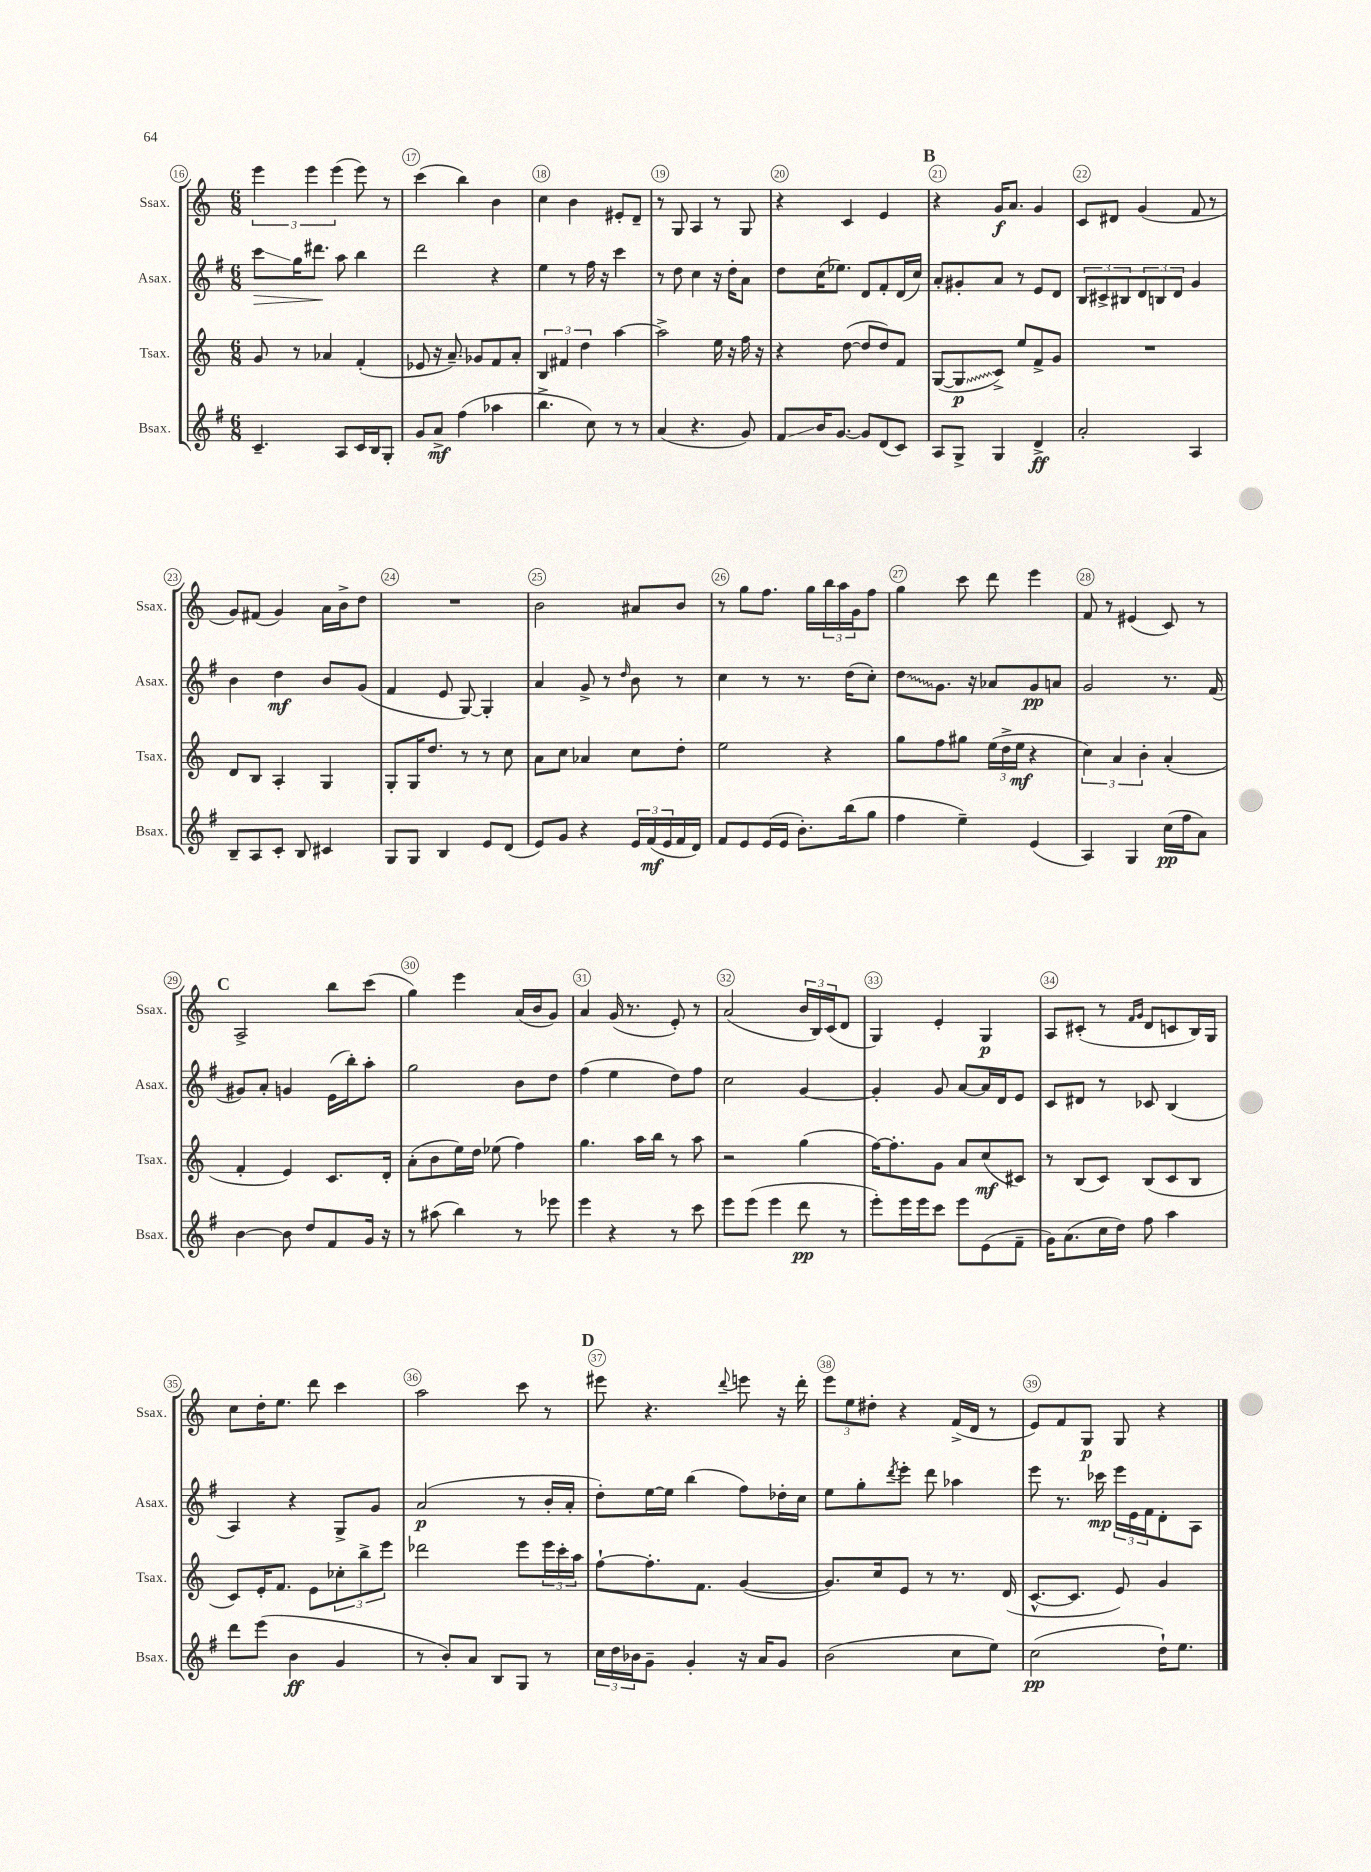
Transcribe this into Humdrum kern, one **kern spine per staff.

**kern	**kern	**kern	**kern
*staff4	*staff3	*staff2	*staff1
*clefG2	*clefG2	*clefG2	*clefG2
*k[f#]	*k[]	*k[f#]	*k[]
*M6/8	*M6/8	*M6/8	*M6/8
4.c~	8g	8ccc	6eee
.	8r	16gg	.
.	.	.	6eee
.	.	8.ddd#	.
.	4a-	.	.
.	.	.	(6eee
8A	.	8aa	.
16c	(4f'	4bb	8eee)
16B	.	.	.
8G'	.	.	8r
=	=	=	=
8g	8e-	2ddd	(4ccc
8a^	16r	.	.
.	8.a~)	.	.
(4ff#	.	.	4bb)
.	8g-	.	.
4aa-	8f	4r	4b
.	8a'	.	.
=	=	=	=
4.bb^	6B	4ee	4cc
.	6f#	.	.
.	.	8r	4b
.	6dd	.	.
8cc)	.	16ff#	.
.	.	16r	.
8r	[4aa	4ccc	8e#'
8r	.	.	8d~
=	=	=	=
(4a	2aa^]	8r	8r
.	.	8dd	8G
4.r	.	4cc	4A
.	16ee	16r	8r
.	16r	16dd'	.
8g)	16ff	8a	8G
.	16r	.	.
=	=	=	=
8f#	4r	8dd	4r
16b	.	(16cc	.
[8.g	.	8.ee-)	.
.	([8dd	.	4c
8g]	8dd]	8d	.
(8d	8dd)	8f#'	4e
8c)	8f	(16d	.
.	.	16cc)	.
=	=	=	=
8A	([8G	8a'	4r
8G^	8G]	8g#'	.
4G	8c^)	8a	16g
.	.	.	8.a
.	8ee	8r	.
4d^	8f^	8e	4g
.	8g	8d	.
=	=	=	=
2a'	2.r	12B	8c
.	.	12c#^	.
.	.	.	8d#
.	.	12B#	.
.	.	12d	(4g
.	.	12B	.
.	.	12d	.
4A	.	4g	8f
.	.	.	8r
=	=	=	=
8B~	8d	4b	8g)
8A	8B	.	(8f#
8c'	4A'	4dd	4g)
8B	.	.	.
4c#	4G	8b	16a
.	.	.	16b^
.	.	(8g	8dd
=	=	=	=
8G	8G'	4f#	2.r
8G	16G	.	.
.	8.dd	.	.
4B	.	8e	.
.	8r	[8G)	.
8e	8r	4G']	.
(8d	8cc	.	.
=	=	=	=
8e)	8a	4a	2b
8g	8cc	.	.
4r	4a-	8g^	.
.	.	8r	.
.	.	16qqdd	.
24e	8cc	8b	8a#
(24f#	.	.	.
24e	.	.	.
16f#	8dd'	8r	8b
16d)	.	.	.
=	=	=	=
8f#	2ee	4cc	8r
8e	.	.	8gg
(16e	.	8r	8.ff
16e	.	.	.
8.b')	.	8.r	.
.	.	.	16gg
.	4r	.	24bb
.	.	.	24aa
(16bb	.	(16dd	.
.	.	.	24g
8gg	.	8cc')	8ff
=	=	=	=
4ff#	8gg	8dd	4gg
.	8ff	8.g	.
4ee~)	8gg#	.	8ccc
.	.	16r	.
.	(24ee	8a-	8ddd
.	24dd^	.	.
.	24ee	.	.
(4e	4r	8g	4eee
.	.	8a	.
=	=	=	=
4A)	6cc)	2g	8f
.	.	.	8r
.	6a	.	.
4G	.	.	(4e#
.	6b'	.	.
(16cc	(4a'	8.r	8c)
16ff#	.	.	.
8a)	.	.	8r
.	.	(16f#	.
=	=	=	=
[4b	4f'	8g#)	2A^
.	.	8a'	.
8b]	4e)	4g	.
8dd	.	.	.
8f#	8.c	(16e	8bb
.	.	16bb')	.
16g	.	8aa'	(8ccc
16r	16d'	.	.
=	=	=	=
8r	(8a'	2gg	4gg)
(8aa#	8b	.	.
4bb)	16ee)	.	4eee
.	16dd	.	.
.	(8ee-	.	.
8r	4ff)	8b	(16a
.	.	.	16b
8eee-	.	8dd	8g)
=	=	=	=
4eee	4.gg	(4ff#	4a
4r	.	4ee	(16g
.	.	.	8.r
.	16aa	.	.
.	16bb	.	.
8r	8r	8dd)	8e')
8ccc	8aa	8ff#	8r
=	=	=	=
8eee	2r	2cc	(2a
(8eee	.	.	.
4eee	.	.	.
8ddd	(4gg	[4g	24b
.	.	.	24B)
.	.	.	(24c
8r	.	.	8d
=	=	=	=
8eee')	[16ff)	4g']	4G)
.	8.ff']	.	.
16eee	.	.	.
16eee	.	.	.
8ccc	8g	8g	4e'
8eee	8a	[8a	.
(8e	(8cc	16a]	4G
.	.	16d	.
8f#~	8c#)	8e	.
=	=	=	=
16g)	8r	8c	8A
(8.a	.	.	.
.	(8B	8d#	(8c#'
16cc	8c)	8r	8r
16dd)	.	.	.
.	.	.	16qqf
.	.	.	16qqg
8ff#	(8B	8c-	8d
4aa	8c	(4B	8c
.	8B	.	16B)
.	.	.	16G
=	=	=	=
8ddd	8c)	4A)	8cc
(8eee	16e'	.	16dd'
.	8.f	.	8.ee
4b	.	4r	.
.	8e	.	8ddd
4g	12cc-'	8G^	4ccc
.	12bb^	.	.
.	.	8g	.
.	12eee	.	.
=	=	=	=
8r	2ddd-	(2a	2aa
8b')	.	.	.
8a	.	.	.
8B	.	.	.
8G	8eee	8r	8ccc
8r	24eee	16b'	8r
.	24ccc'	.	.
.	.	16a'	.
.	24aa	.	.
=	=	=	=
24cc	[8ff`	8dd')	8eee#
24dd	.	.	.
24b-	.	.	.
8g~	8.ff']	[16ee	4.r
.	.	16ee]	.
4g'	.	(4bb	.
.	8.f	.	.
.	.	.	8qqddd
16r	([4g	8ff#)	8eee
16a	.	.	.
8g	.	16dd-'	16r
.	.	16cc	16ddd'
=	=	=	=
(2b	8.g])	8ee	12eee
.	.	.	12ee
.	.	8gg'	.
.	.	.	12dd#'
.	16cc	.	.
.	.	8qddd	.
.	8e	8eee'	4r
.	8r	8ddd	.
8cc	8.r	4aa-	(16f^
.	.	.	16d
8ee)	.	.	8r
.	(16d	.	.
=	=	=	=
(2cc	[8.c^^	8eee	8e)
.	.	8.r	8f
.	8.c]	.	.
.	.	.	8G
.	.	16ccc-	.
.	8e)	24eee	8G
.	.	24e	.
.	.	24f#	.
16dd`)	4g	8d'	4r
8.ee	.	.	.
.	.	8A	.
==	==	==	==
*-	*-	*-	*-
